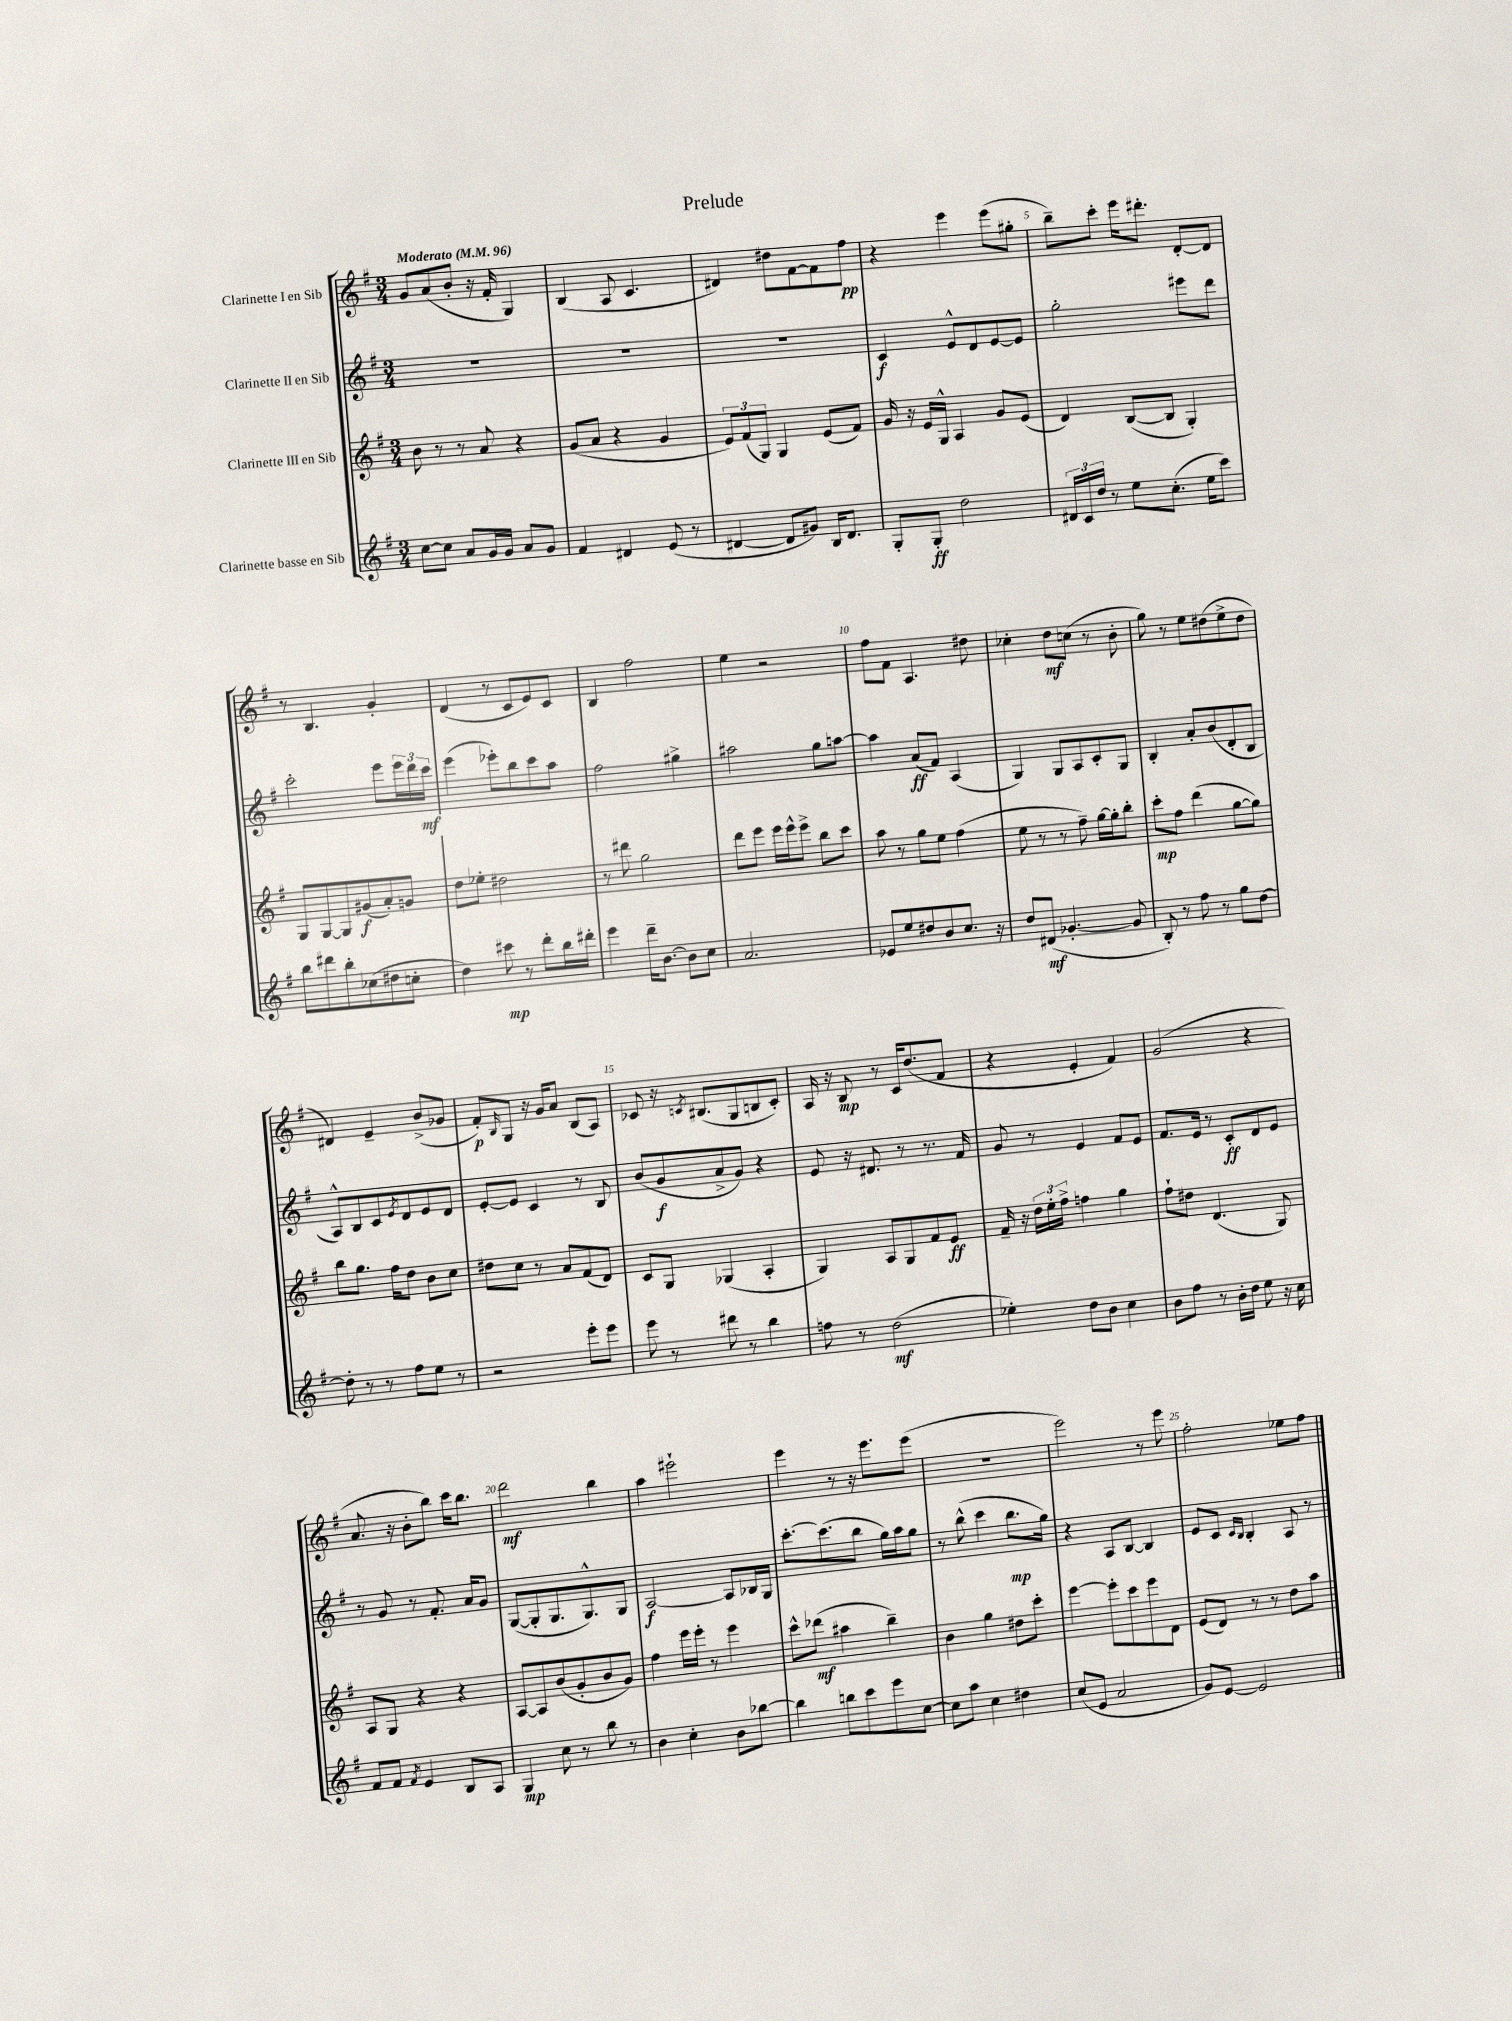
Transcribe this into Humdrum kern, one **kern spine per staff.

**kern	**kern	**kern	**kern
*staff4	*staff3	*staff2	*staff1
*clefG2	*clefG2	*clefG2	*clefG2
*k[f#]	*k[f#]	*k[f#]	*k[f#]
*M3/4	*M3/4	*M3/4	*M3/4
*MM96	*MM96	*MM96	*MM96
[8cc	8b	2.r	8g
8cc]	8r	.	(8a
8a	8r	.	8b'
16g	8a	.	16r
16g	.	.	16f#'
8a	4r	.	4G)
8g	.	.	.
=	=	=	=
4f#	(8g	2.r	(4B
.	8a	.	.
4d#	4r	.	8A
.	.	.	4.c
(8e	4g	.	.
8r	.	.	.
=	=	=	=
[4d#	12e)	2.r	4d#)
.	(12f#	.	.
.	12G)	.	.
8d#]	4G	.	8dd#
8g#)	.	.	[8f#
16B	(8e	.	8f#]
8.d#	.	.	.
.	8f#)	.	8ff#
=	=	=	=
8G'	16g	4c	4r
.	16r	.	.
8G'	16e	.	.
.	16G^^	.	.
2dd	4A	8e^^	4eee
.	.	8d	.
.	8g	[8e	(8eee
.	(8e	8e]	8gg#'
=	=	=	=
24d#	4d)	2gg'	8bb~)
24c	.	.	.
24dd	.	.	.
8r	.	.	8ccc'
8ee	([8B	.	16eee
.	.	.	8.ddd#'
(8.cc'	8B]	.	.
.	4G')	8eee#	[8d'
16ee	.	.	.
8ccc)	.	8ddd	8d]
=	=	=	=
8bb	8G	2ccc'	8r
8ddd#	[8G	.	4.B
8bb'	8G]	.	.
(8cc-	(8g#	.	.
8dd#	8a')	8eee	4g'
8cc'	8g	24eee	.
.	.	24ddd	.
.	.	24ccc	.
=	=	=	=
4dd)	8dd	(4eee	(4d
.	8ee-'	.	.
8ccc#	2dd#	8eee-')	8r
8r	.	8bb	8c
8ddd'	.	8ccc	8e)
16bb	.	8aa	8c
16ddd#'	.	.	.
=	=	=	=
4eee	8r	2ff#	4B
.	8ddd#	.	.
16ddd~	2gg	.	2ff#
[8.b	.	.	.
8b]	.	4gg#^	.
8cc	.	.	.
=	=	=	=
2.a	8ddd	2aa#	4ee
.	8eee	.	.
.	16eee	.	2r
.	16eee^^	.	.
.	8eee^	.	.
.	8bb	8gg	.
.	8ccc	[8aa	.
=	=	=	=
8e-	8aa	4aa]	8ff#
8ee	8r	.	8f#
8dd#	8gg	(8a	4.A
8b	8ee	8f#)	.
8.cc	(4ff#	(4A	.
.	.	.	8dd#
16r	.	.	.
=	=	=	=
8dd	8ee	4G)	4cc-'
(8d#	8r	.	.
[4.g-'	8r	8G	8dd
.	8ff#~)	8A	(8cc
.	[16gg	8c'	8r
.	16gg']	.	.
8g-]	8bb'	8G	8b'
=	=	=	=
8B')	8ccc'	4B'	8gg)
8r	8ff#	.	8r
8ff#	(4ddd	8a'	8ee
8r	.	(8b	(8dd#
8gg	[8gg	8d'	8ee^
[8dd	8gg])	8B	8dd#
=	=	=	=
8dd']	8bb	8A^^)	4d#)
8r	8.gg	8B	.
8r	.	8c	4e~
.	16ff#	.	.
.	.	8qe	.
8ff#	8dd	8d	.
8ee	8b	8e	(8b^
8r	8cc	8d	8g-
=	=	=	=
2r	8dd#	[8e'	8f#')
.	.	.	16qqB
.	8cc	8e]	8G
.	8r	4c	16r
.	.	.	16g
.	8a	.	8a
8eee'	(8f#	8r	(8B
8eee	8d)	8B	8A)
=	=	=	=
8eee	8c	(8b	8c-
8r	8G	8g	16r
.	.	.	8qc
.	.	.	(8.B#
8ddd#	(4G-	8a^	.
8r	.	8g)	8G
4bb	4A'	4r	8B
.	.	.	8c')
=	=	=	=
8ff	4G)	8e	16A
.	.	.	16r
8r	.	16r	8B
.	.	8.d#	.
(2dd	8A	.	8r
.	8G	8r	16c
.	.	.	(8.dd
.	8f#	8.r	.
.	8e	.	8f#
.	.	16f#	.
=	=	=	=
4ee-')	16f#~	8g	4r
.	16r	.	.
.	24dd	8r	.
.	24ee'	.	.
.	24ff#^	.	.
8dd	4ff	4e	4e'
8b	.	.	.
4cc	4gg	8f#	4f#)
.	.	8e	.
=	=	=	=
8b	8ff#`	8.f#	(2g
8ff#	8dd#	.	.
.	.	16e	.
8r	(4.d	8r	.
16b'	.	8c'	.
16dd	.	.	.
8ee	.	8d	4r
16r	8G)	8e	.
16cc	.	.	.
=	=	=	=
8f#	8A	8r	8.a
8f#	8G	8g	.
.	.	.	16r
8qf#	.	.	.
4e	4r	8r	8b'
.	.	8.f#'	8bb)
8B	4r	.	16ccc
.	.	16a	8.bb
8A	.	8g	.
=	=	=	=
4G	[8A	([8G	2ddd
.	8A]	8G']	.
8cc	(8b	8.G	.
8r	8g'	.	.
.	.	8.G^^)	.
8bb	8b	.	4bb
8r	8g)	8G	.
=	=	=	=
4b	4ff#	[2A	4aa
4cc'	16eee	.	2eee#`
.	16eee'	.	.
.	8r	.	.
8b	4eee	8A]	.
[8bb-	.	16B-	.
.	.	16G	.
=	=	=	=
4bb-]	8ccc^^	[8.ccc'	4eee
.	(8ddd-	.	.
.	.	(8.ccc]	.
8bb	4aa#	.	8r
8ccc	.	8bb	16r
.	.	.	8.eee
8eee	4bb~)	16gg)	.
.	.	16aa	.
[8cc	.	8gg	(8eee
=	=	=	=
8cc]	4b	8r	2.r
8aa	.	(8bb^^	.
4cc	4gg	4ccc	.
4dd#	8dd#	8.bb	.
.	8ccc'	.	.
.	.	16gg)	.
=	=	=	=
(8cc	[4eee	4r	2eee)
8e	.	.	.
2a	8eee']	8A	.
.	8ccc	[8B	.
.	8eee	4B]	8r
.	8d	.	8eee
=	=	=	=
8g)	(8e	8e	2ff#'
[8e	8d)	8c	.
.	.	16qqc	.
.	.	16qqB	.
2e]	8r	4B'	.
.	8r	.	.
.	8dd	8A	8ee-
.	8aa	8r	8ff#
==	==	==	==
*-	*-	*-	*-
